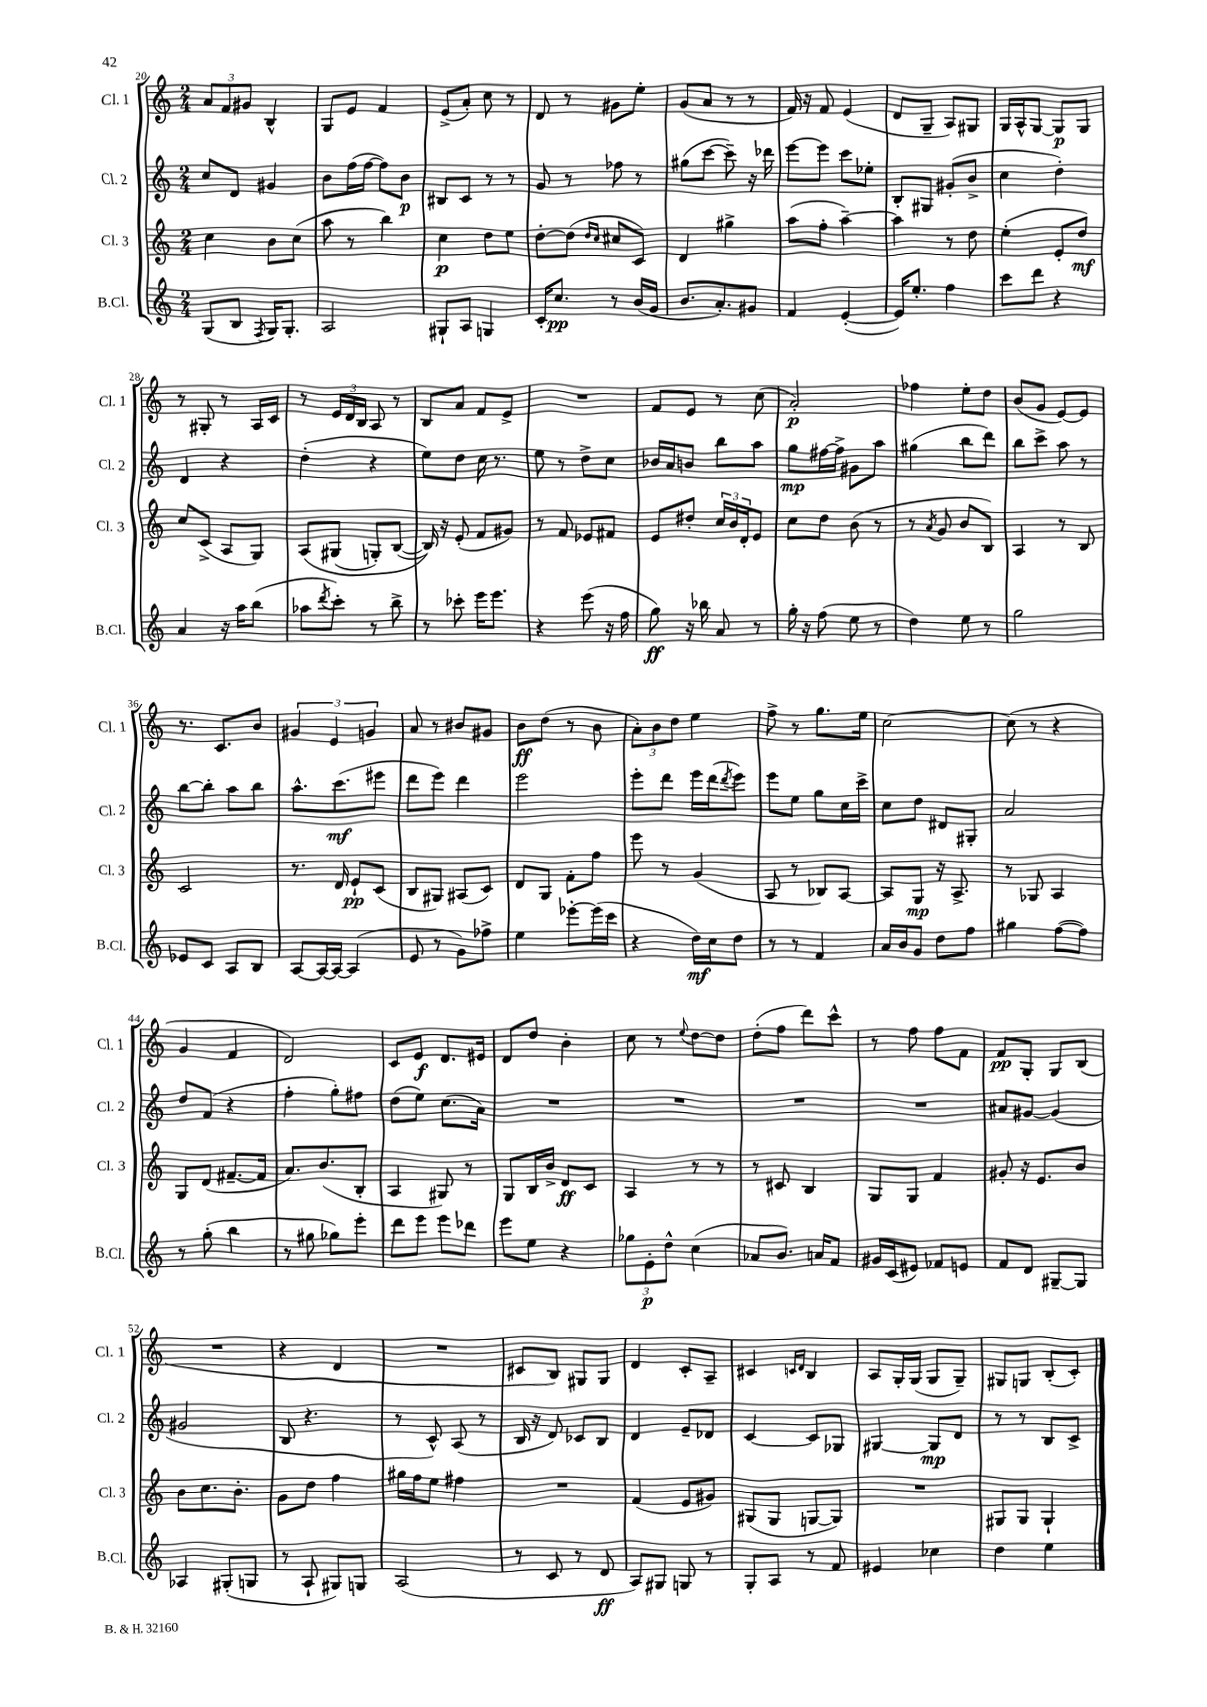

**kern	**dynam	**kern	**dynam	**kern	**dynam	**kern	**dynam
*part4	*part4	*part3	*part3	*part2	*part2	*part1	*part1
*staff4	*staff4	*staff3	*staff3	*staff2	*staff2	*staff1	*staff1
*I"B.Cl.	*	*I"Cl. 3	*	*I"Cl. 2	*	*I"Cl. 1	*
*I'B.Cl.	*	*I'Cl. 3	*	*I'Cl. 2	*	*I'Cl. 1	*
*clefG2	*	*clefG2	*	*clefG2	*	*clefG2	*
*k[]	*	*k[]	*	*k[]	*	*k[]	*
*M2/4	*	*M2/4	*	*M2/4	*	*M2/4	*
=20	=20	=20	=20	=20	=20	=20	=20
(8G/L	.	4cc\	.	8cc/L	.	12a/L	.
.	.	.	.	.	.	12f/	.
8B/J	.	.	.	8d/J	.	.	.
.	.	.	.	.	.	12g#X/J	.
8qF/	.	.	.	.	.	.	.
16G/KL)	.	8b\L	.	4g#X/	.	4B^^/	.
8.G'/J	.	.	.	.	.	.	.
.	.	(8cc\J	.	.	.	.	.
=21	=21	=21	=21	=21	=21	=21	=21
2A/	.	8aa\	.	8b\L	.	8G/L	.
.	.	8r	.	(16ff\L	.	8e/J	.
.	.	.	.	[16ff\JJ	.	.	.
.	.	4bb\)	.	8ff\L])	.	4f/	.
.	.	.	.	8b\J	p	.	.
=22	=22	=22	=22	=22	=22	=22	=22
8G#X`/L	.	4cc\	p	8B#X/L	.	(8e^/L	.
8A/J	.	.	.	8c/J	.	8a'/J)	.
4Gn/	.	8dd\L	.	8r	.	8cc\	.
.	.	8ee\J	.	8r	.	8r	.
=23	=23	=23	=23	=23	=23	=23	=23
16c'/KL	.	[8dd'\L	.	8g/	.	8d/	.
8.cc/J	pp	.	.	.	.	.	.
.	.	(8dd\J]	.	8r	.	8r	.
.	.	16qqdd/LL	.	.	.	.	.
.	.	16qqcc/JJ	.	.	.	.	.
8r	.	8cc#X/L	.	8ff-X\	.	8g#X\L	.
(16b/LL	.	8c/J)	.	8r	.	8ee'\J	.
16g/JJ	.	.	.	.	.	.	.
=24	=24	=24	=24	=24	=24	=24	=24
8.b/L	.	4d/	.	(8gg#X\L	.	(8g/L	.
.	.	.	.	[8ccc\J	.	8a/J	.
8.a'/)	.	.	.	.	.	.	.
.	.	4gg#X^\	.	8ccc~\])	.	8r	.
8g#X/J	.	.	.	16r	.	8r	.
.	.	.	.	16ddd-X\	.	.	.
=25	=25	=25	=25	=25	=25	=25	=25
4f/	.	(8aa\L	.	[8eee\L	.	16f/)	.
.	.	.	.	.	.	16r	.
.	.	8ff'\J	.	8eee\J]	.	8f/	.
([4e'/	.	[4aa~\)	.	8ccc\L	.	(4e/	.
.	.	.	.	8ee-X'\J	.	.	.
=26	=26	=26	=26	=26	=26	=26	=26
16e/KL])	.	4aa\]	.	8B'/L	.	8d/L	.
8.ee'/J	.	.	.	.	.	.	.
.	.	.	.	8G#X/J	.	8G~/J	.
4ff\	.	8r	.	(8g#X'/L	.	8A/L)	.
.	.	8dd\	.	8b^/J	.	8G#X/J	.
=27	=27	=27	=27	=27	=27	=27	=27
8ccc\L	.	(4ee'\	.	4cc\	.	16G/LL	.
.	.	.	.	.	.	16A^^/J	.
8ddd\J	.	.	.	.	.	[8G/J	.
4r	.	8e'/L	.	4dd'\)	.	8G/L]	p
.	.	8dd/J)	mf	.	.	8G/J	.
!!LO:LB:g=z
=28	=28	=28	=28	=28	=28	=28	=28
4a/	.	8cc/L	.	4d/	.	8r	.
.	.	(8c^/J	.	.	.	8G#X'/	.
16r	.	8A/L	.	4r	.	8r	.
16aa\KL	.	.	.	.	.	.	.
(8bb\J	.	8G/J)	.	.	.	16A/LL	.
.	.	.	.	.	.	16c/JJ	.
=29	=29	=29	=29	=29	=29	=29	=29
8aa-X\L	.	(8A/L	.	(4dd'\	.	8r	.
8qddd/	.	.	.	.	.	.	.
8ccc'\J)	.	(8G#X/J	.	.	.	24e/LL	.
.	.	.	.	.	.	24d/	.
.	.	.	.	.	.	24B/JJ	.
8r	.	8Gn'/L)	.	4r	.	8A/	.
8bb^\	.	([8B/J	.	.	.	8r	.
=30	=30	=30	=30	=30	=30	=30	=30
8r	.	16B/]))	.	8ee\L)	.	8B/L	.
.	.	16r	.	.	.	.	.
8ccc-X'\	.	(8e'/	.	8dd\J	.	8a/J	.
16eee\KL	.	8f/L	.	16cc\	.	8f/L	.
8.eee\J	.	.	.	8.r	.	.	.
.	.	8g#X/J)	.	.	.	8e^/J	.
=31	=31	=31	=31	=31	=31	=31	=31
4r	.	8r	.	8ee\	.	2r	.
.	.	8f/	.	8r	.	.	.
(8eee\	.	8e-X/L	.	8dd^\L	.	.	.
16r	.	8f#X/J	.	8cc\J	.	.	.
16ff\	.	.	.	.	.	.	.
=32	=32	=32	=32	=32	=32	=32	=32
8gg\)	ff	8e/L	.	16b-X/LL	.	8f/L	.
.	.	.	.	16a/J	.	.	.
16r	.	8dd#X'/J	.	8bn/J	.	8e/J	.
16bb-X\	.	.	.	.	.	.	.
8a/	.	24cc/LL	.	8bb\L	.	8r	.
.	.	24b/	.	.	.	.	.
.	.	24d'/J	.	.	.	.	.
8r	.	8e/J	.	8aa\J	.	(8cc\	.
=33	=33	=33	=33	=33	=33	=33	=33
16gg'\	.	8cc\L	.	8gg\L	mp	2a'/)	p
16r	.	.	.	.	.	.	.
(8ff\	.	8dd\J	.	[16ff#X\L	.	.	.
.	.	.	.	16ff#^\JJ]	.	.	.
8ee\	.	(8b\	.	8g#X\L	.	.	.
8r	.	8r	.	8aa\J	.	.	.
=34	=34	=34	=34	=34	=34	=34	=34
4dd\)	.	8r	.	(4gg#X\	.	4ff-X\	.
.	.	8qa/	.	.	.	.	.
.	.	8g/	.	.	.	.	.
8ee\	.	8b/L	.	8bb\L	.	8ee'\L	.
8r	.	8B/J)	.	8ddd\J)	.	8dd\J	.
=35	=35	=35	=35	=35	=35	=35	=35
2gg\	.	4A/	.	8bb\L	.	(8b/L	.
.	.	.	.	8ccc^\J	.	8g/J	.
.	.	8r	.	8aa\	.	[8e/L)	.
.	.	8B/	.	8r	.	8e/J]	.
!!LO:LB:g=z
=36	=36	=36	=36	=36	=36	=36	=36
8e-X/L	.	2c/	.	[8bb\L	.	8.r	.
8c/J	.	.	.	8bb'\J]	.	.	.
.	.	.	.	.	.	8.c/L	.
8A/L	.	.	.	8aa\L	.	.	.
8B/J	.	.	.	8bb\J	.	8b/J	.
=37	=37	=37	=37	=37	=37	=37	=37
[8A/L	.	8.r	.	8.aa^^\L	.	6g#X/	.
16A/L_	.	.	.	.	.	.	.
.	.	.	.	.	.	6e/	.
16A/JJ_	.	16d/	.	(8.ccc\	mf	.	.
(4A/]	.	8e`/L	pp	.	.	.	.
.	.	.	.	.	.	6gn/	.
.	.	(8c/J	.	8eee#X\J	.	.	.
=38	=38	=38	=38	=38	=38	=38	=38
8e/	.	8B/L	.	8ddd\L	.	8a/	.
8r	.	8G#X/J)	.	8eee\J)	.	8r	.
8g\L)	.	(8A#X/L	.	4ddd\	.	8b#X/L	.
8ff-X^\J	.	8c/J)	.	.	.	8g#X/J	.
=39	=39	=39	=39	=39	=39	=39	=39
4ee\	.	8d/L	.	2eee\	.	8b\L	ff
.	.	8G/J	.	.	.	(8dd\J	.
[8eee-X'\L	.	8f'\L	.	.	.	8r	.
(16eee-\L]	.	8ff\J	.	.	.	8b\	.
16ccc\JJ	.	.	.	.	.	.	.
=40	=40	=40	=40	=40	=40	=40	=40
4r	.	8eee\	.	8eee'\L	.	12a'\L)	.
.	.	.	.	.	.	12b\	.
.	.	8r	.	8ddd\J	.	.	.
.	.	.	.	.	.	12dd\J	.
16dd\LL)	mf	(4g/	.	16eee\LL	.	4ee\	.
16cc\J	.	.	.	(16ddd\J	.	.	.
.	.	.	.	8qddd/	.	.	.
8dd\J	.	.	.	8eee\J)	.	.	.
=41	=41	=41	=41	=41	=41	=41	=41
8r	.	8A/	.	8eee\L	.	8ff^\	.
8r	.	8r	.	8ee\J	.	8r	.
4f/	.	8B-X/L)	.	8gg\L	.	8.gg\L	.
.	.	[8A/J	.	16cc\L	.	.	.
.	.	.	.	16ccc^\JJ	.	16ee\Jk	.
=42	=42	=42	=42	=42	=42	=42	=42
16a/LL	.	8A/L]	.	8cc\L	.	[2cc\	.
16b/J	.	.	.	.	.	.	.
8g/J	.	8G/J	mp	8dd\J	.	.	.
8dd\L	.	16r	.	8d#X/L	.	.	.
.	.	8.A^/	.	.	.	.	.
8ff\J	.	.	.	8G#X'/J	.	.	.
=43	=43	=43	=43	=43	=43	=43	=43
4gg#X\	.	8r	.	2a/	.	(8cc\]	.
.	.	8G-X/	.	.	.	8r	.
([8ff\L	.	4A/	.	.	.	4r	.
8ff\J])	.	.	.	.	.	.	.
!!LO:LB:g=z
=44	=44	=44	=44	=44	=44	=44	=44
8r	.	8G/L	.	8dd/L	.	4g/	.
(8gg'\	.	(8d/J	.	(8f/J	.	.	.
4bb\	.	[8.f#X~/L	.	4r	.	4f/	.
.	.	16f#/Jk]	.	.	.	.	.
=45	=45	=45	=45	=45	=45	=45	=45
8r	.	8.a/L)	.	4ff'\	.	2d/)	.
8gg#X\	.	.	.	.	.	.	.
.	.	(8.b/	.	.	.	.	.
8gg-X\L)	.	.	.	8gg'\L)	.	.	.
8eee'\J	.	8B'/J	.	8ff#X\J	.	.	.
=46	=46	=46	=46	=46	=46	=46	=46
8ddd\L	.	4A/	.	(8dd\L	.	8c/L	.
8eee\J	.	.	.	8ee\J)	.	8e/J	f
8eee\L	.	8G#X/)	.	(8.cc\L	.	8.d/L	.
8ddd-X\J	.	8r	.	.	.	.	.
.	.	.	.	16a\Jk)	.	16e#X/Jk	.
=47	=47	=47	=47	=47	=47	=47	=47
8eee\L	.	8G/L	.	2r	.	8d/L	.
8ee\J	.	16B/L	.	.	.	8dd/J	.
.	.	16b^/JJ	.	.	.	.	.
4r	.	8d/L	ff	.	.	4b'\	.
.	.	8c/J	.	.	.	.	.
=48	=48	=48	=48	=48	=48	=48	=48
12gg-X\L	.	4A/	.	2r	.	8cc\	.
12e'\	p	.	.	.	.	.	.
.	.	.	.	.	.	8r	.
12dd^^\J	.	.	.	.	.	.	.
.	.	.	.	.	.	8qqee/	.
(4cc\	.	8r	.	.	.	[8dd\L	.
.	.	8r	.	.	.	8dd\J]	.
=49	=49	=49	=49	=49	=49	=49	=49
8a-X/L	.	8r	.	2r	.	(8dd'\L	.
8.b/J)	.	8c#X/	.	.	.	8ff\J	.
.	.	4B/	.	.	.	8ddd\L)	.
16an/KL	.	.	.	.	.	.	.
8f/J	.	.	.	.	.	8ccc^^\J	.
=50	=50	=50	=50	=50	=50	=50	=50
16g#X/LL	.	8G/L	.	2r	.	8r	.
(16c/J	.	.	.	.	.	.	.
8e#X/J)	.	8G/J	.	.	.	8ff\	.
8f-X/L	.	4f/	.	.	.	8ff\L	.
8en/J	.	.	.	.	.	8f\J	.
=51	=51	=51	=51	=51	=51	=51	=51
8f/L	.	8g#X'/	.	8a#X/L	.	8f/L	pp
8d/J	.	16r	.	[8g#X/J	.	8G'/J	.
.	.	8.e/L	.	.	.	.	.
[8G#X~/L	.	.	.	(4g#/]	.	8G/L	.
8G#/J]	.	8b/J	.	.	.	(8B/J	.
!!LO:LB:g=z
=52	=52	=52	=52	=52	=52	=52	=52
4A-X/	.	8b\L	.	2g#X/	.	2r	.
.	.	8.cc\	.	.	.	.	.
(8G#X'/L	.	.	.	.	.	.	.
.	.	8.b'\J	.	.	.	.	.
8Gn/J	.	.	.	.	.	.	.
=53	=53	=53	=53	=53	=53	=53	=53
8r	.	8g\L	.	8B/	.	4r	.
8A`/	.	8dd\J	.	4.r	.	.	.
8G#X/L)	.	4ff\	.	.	.	4d/	.
8Gn/J	.	.	.	.	.	.	.
=54	=54	=54	=54	=54	=54	=54	=54
(2A/	.	16gg#X\LL	.	8r	.	2r	.
.	.	16ff\J	.	.	.	.	.
.	.	8ee\J	.	8c^^/)	.	.	.
.	.	4ff#X\	.	(8A/	.	.	.
.	.	.	.	8r	.	.	.
=55	=55	=55	=55	=55	=55	=55	=55
8r	.	2r	.	16B/	.	8c#X/L	.
.	.	.	.	16r	.	.	.
8c/	.	.	.	8d/)	.	8B/J)	.
8r	.	.	.	8c-X/L	.	8G#X/L	.
8d/	ff	.	.	8B/J	.	8G#/J	.
=56	=56	=56	=56	=56	=56	=56	=56
8A/L)	.	(4f/	.	4d/	.	4d/	.
8G#X/J	.	.	.	.	.	.	.
8Gn/	.	8e/L	.	8e~/L	.	8c'/L	.
8r	.	8g#X/J)	.	8d-X/J	.	8A~/J	.
=57	=57	=57	=57	=57	=57	=57	=57
8G'/L	.	(8G#X/L	.	[4c/	.	4c#X/	.
8A/J	.	8G#/J	.	.	.	.	.
.	.	.	.	.	.	16qqcn/LL	.
.	.	.	.	.	.	16qqd/JJ	.
8r	.	[8Gn/L	.	8c/L]	.	4B/	.
8f/	.	8G/J])	.	8G-X/J	.	.	.
=58	=58	=58	=58	=58	=58	=58	=58
4e#X/	.	2r	.	[4G#X/	.	8A/L	.
.	.	.	.	.	.	16G'/L	.
.	.	.	.	.	.	(16G/JJ	.
4cc-X\	.	.	.	8G#/L]	mp	8G/L	.
.	.	.	.	8d/J	.	8G~/J)	.
=59	=59	=59	=59	=59	=59	=59	=59
4dd\	.	8G#X/L	.	8r	.	8G#X/L	.
.	.	8G#/J	.	8r	.	8Gn/J	.
4ee\	.	4G#`/	.	8B/L	.	(8B'/L	.
.	.	.	.	8c^/J	.	8c'/J)	.
==	==	==	==	==	==	==	==
*-	*-	*-	*-	*-	*-	*-	*-
